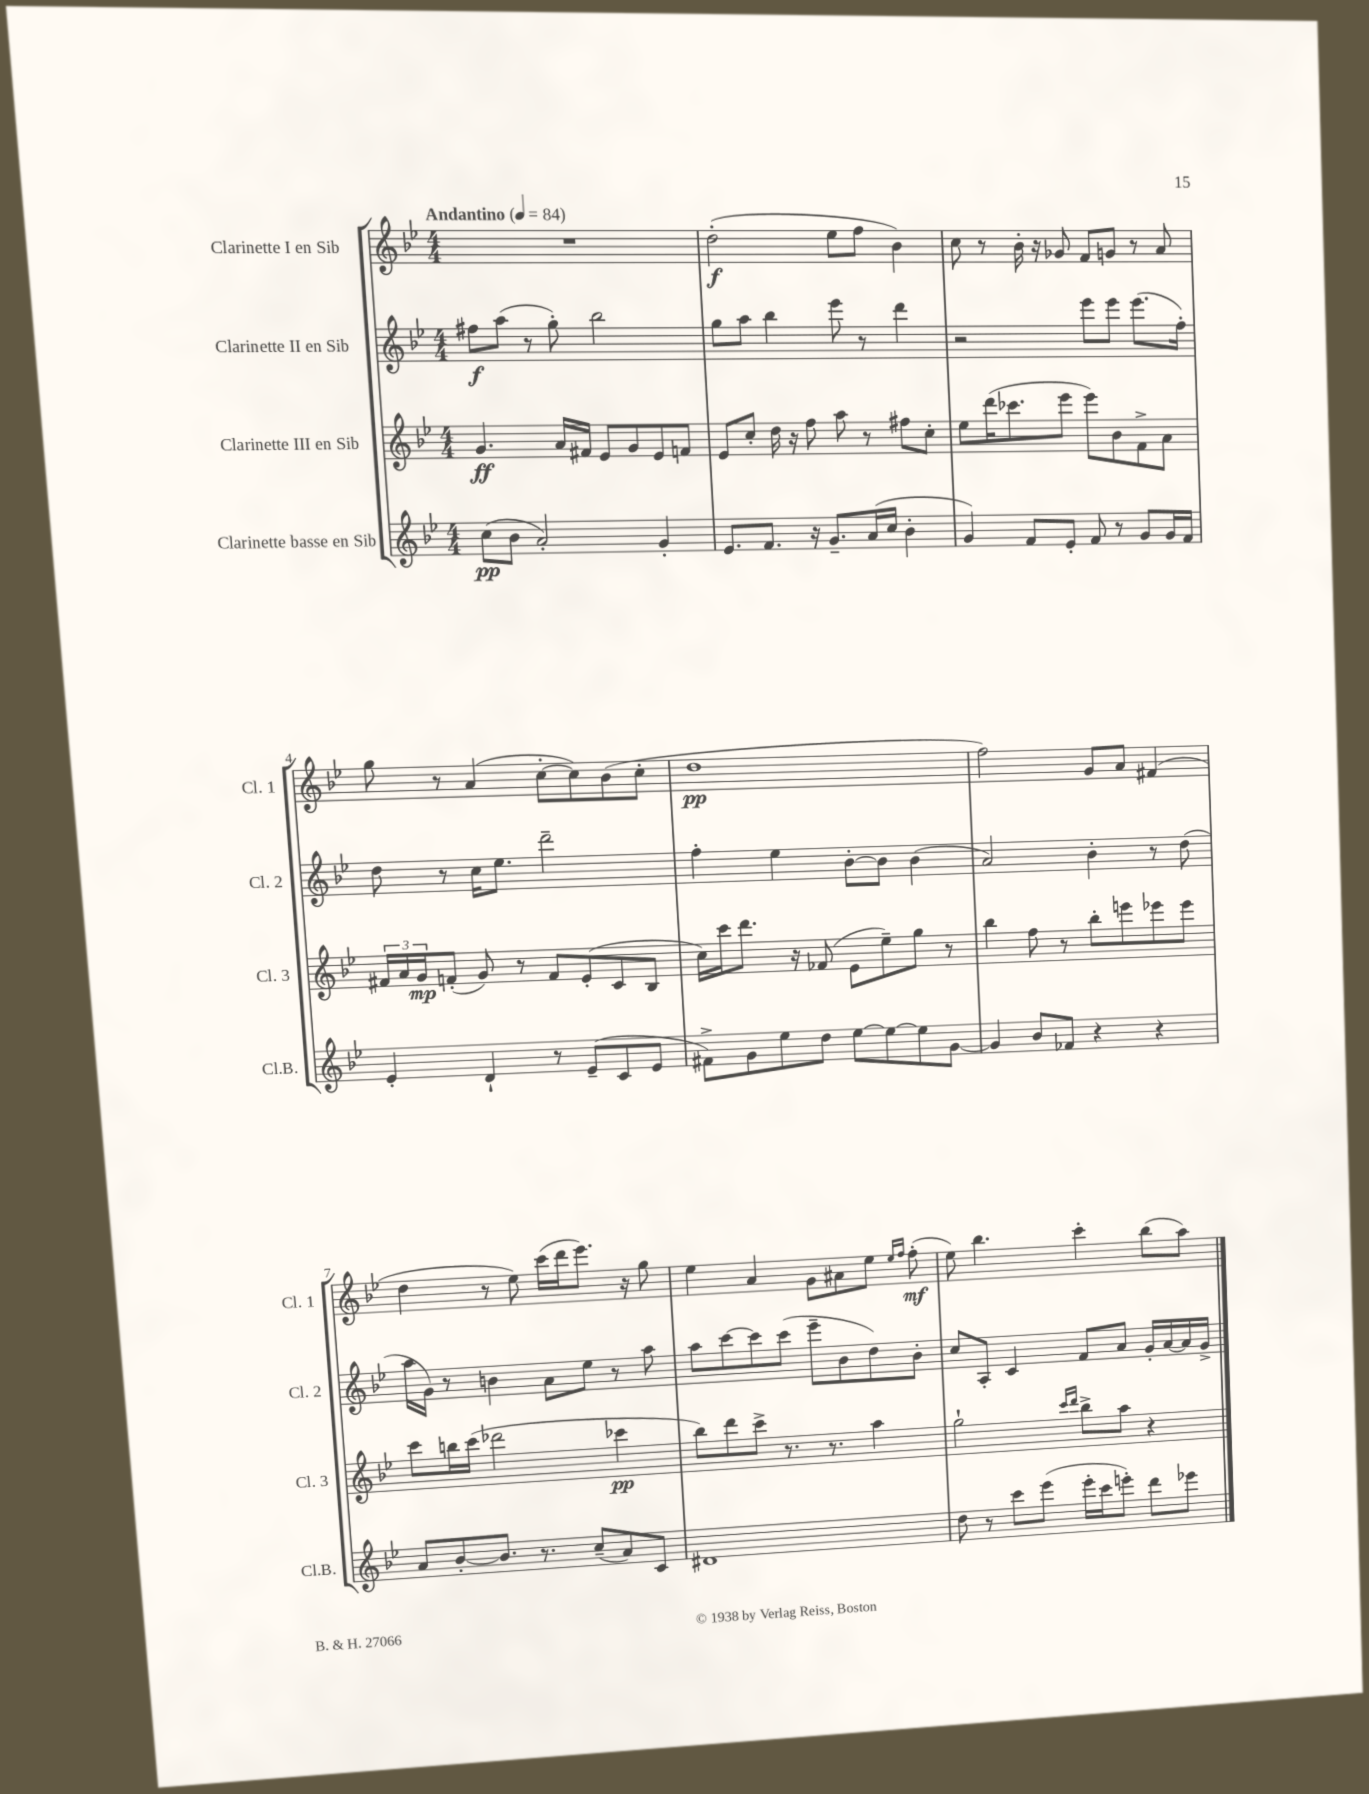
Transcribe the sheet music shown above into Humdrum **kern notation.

**kern	**kern	**kern	**kern
*staff4	*staff3	*staff2	*staff1
*clefG2	*clefG2	*clefG2	*clefG2
*k[b-e-]	*k[b-e-]	*k[b-e-]	*k[b-e-]
*M4/4	*M4/4	*M4/4	*M4/4
*MM84	*MM84	*MM84	*MM84
(8cc	4.g	8ff#	1r
8b-	.	(8aa	.
2a')	.	8r	.
.	16a	8gg')	.
.	16f#	.	.
.	8e-	2bb-	.
.	8g	.	.
4g'	8e-	.	.
.	8f	.	.
=	=	=	=
8.e-	8e-	8gg	(2dd'
.	8cc'	8aa	.
8.f	.	.	.
.	16dd	4bb-	.
.	16r	.	.
16r	8ff	.	.
8.g~	.	.	.
.	8aa	8eee-	8ee-
(16a	8r	8r	8ff
16cc	.	.	.
4b-'	8ff#	4ddd	4b-)
.	8cc'	.	.
=	=	=	=
4g)	8ee-	2r	8cc
.	(16ddd	.	8r
.	8.ccc-	.	.
8f	.	.	16b-'
.	.	.	16r
8e-'	8eee-	.	8g-
8f	8eee-)	8eee-	8f
8r	8b-	8eee-	8g
8g	8f^	(8.eee-	8r
16g	8a	.	8a
16f	.	16ff')	.
=	=	=	=
4e-'	24f#	8dd	8gg
.	24a	.	.
.	24g	.	.
.	(8f'	8r	8r
4d`	8g)	16cc	(4a
.	.	8.ee-	.
.	8r	.	.
8r	8f	2ddd~	[8cc'
(8e-~	(8e-'	.	8cc])
8c	8c	.	(8b-
8e-	8B-	.	8cc'
=	=	=	=
8f#^)	16cc)	4ff'	1dd
.	16ccc	.	.
8g	8.ddd	.	.
8ee-	.	4ee-	.
.	16r	.	.
8dd	(8f-	.	.
[8ee-	8e-	[8b-'	.
8ee-_	8ee-~)	8b-]	.
8ee-]	8gg	(4b-	.
[8g	8r	.	.
=	=	=	=
4g]	4bb-	2a)	2ff)
8b-	8ff	.	.
8f-	8r	.	.
4r	8bb-'	4b-'	8g
.	8eee	.	8a
4r	8eee-	8r	(4f#
.	8eee-	(8dd	.
=	=	=	=
8a	8ccc	16aa	4dd
.	.	16g)	.
[8b-'	16bb	8r	.
.	(16ccc	.	.
8.b-]	2ddd-	4b	8r
.	.	.	8ee-)
8.r	.	.	.
.	.	8a	(16ccc
.	.	.	16ddd
(8cc~	.	8ee-	8.eee-)
8a)	4ccc-	8r	.
.	.	.	16r
8c	.	8aa	8gg
=	=	=	=
1d#	8bb-)	8aa	4ee-
.	8ddd	[8ccc	.
.	8ccc^	8ccc]	4a
.	8.r	(8ccc	.
.	.	8eee-~	8g
.	8.r	.	.
.	.	8b-	8a#
.	4aa	8dd)	8ee-
.	.	.	16qqee-
.	.	.	16qqff
.	.	8b-'	(8ff'
=	=	=	=
8dd	2gg`	8cc	8ee-)
8r	.	8A'	4.bb-
8ccc	.	4c	.
(8eee-	.	.	.
.	16qqccc	.	.
.	16qqddd	.	.
16eee-'	8bb-^	8f	4ccc'
16ccc	.	.	.
8eee')	8aa	8a	.
8ddd	4r	16g'	(8bb-
.	.	[16a	.
8eee-	.	16a]	8aa)
.	.	16g^	.
==	==	==	==
*-	*-	*-	*-
